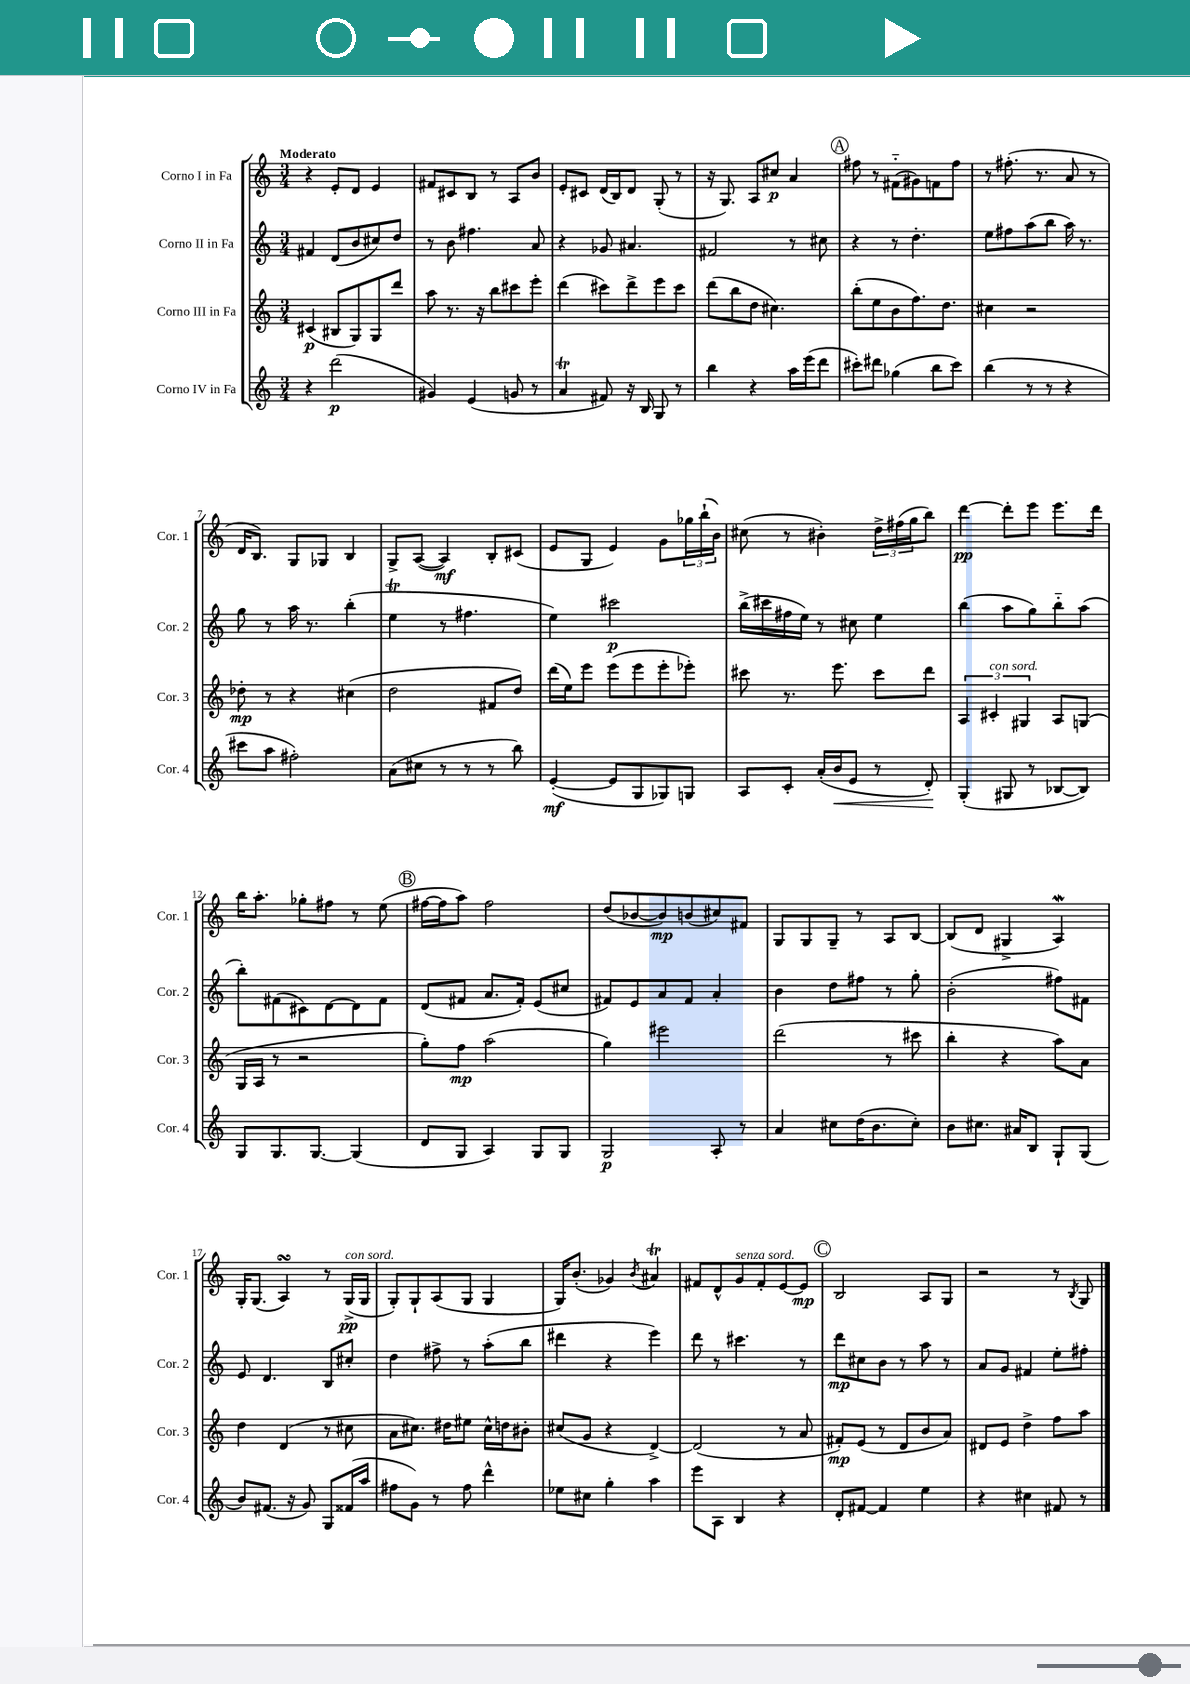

**kern	**dynam	**kern	**dynam	**kern	**dynam	**kern	**dynam
*part4	*part4	*part3	*part3	*part2	*part2	*part1	*part1
*staff4	*staff4	*staff3	*staff3	*staff2	*staff2	*staff1	*staff1
*I"Corno IV in Fa	*	*I"Corno III in Fa	*	*I"Corno II in Fa	*	*I"Corno I in Fa	*
*I'Cor. 4	*	*I'Cor. 3	*	*I'Cor. 2	*	*I'Cor. 1	*
*clefG2	*	*clefG2	*	*clefG2	*	*clefG2	*
*k[]	*	*k[]	*	*k[]	*	*k[]	*
*M3/4	*	*M3/4	*	*M3/4	*	*M3/4	*
=1	=1	=1	=1	=1	=1	=1	=1
!	!	!	!	!	!	!LO:TX:a:B:t=Moderato	!
4r	.	(4c#X/	p	4f#X/	.	4r	.
(2ddd\	p	8B#X/L	.	(8d/L	.	8e'/L	.
.	.	8G/)	.	8b/	.	8d/J	.
.	.	8G/	.	8cc#X/)	.	4e/	.
.	.	8ddd/J	.	8dd/J	.	.	.
=2	=2	=2	=2	=2	=2	=2	=2
4g#X/)	.	8aa\	.	8r	.	8f#X/L	.
.	.	8.r	.	8b\	.	8c#X/	.
(4e/	.	.	.	4.ff#X\	.	8B/J	.
.	.	16r	.	.	.	.	.
.	.	8bb\L	.	.	.	8r	.
8gn/	.	8ccc#X\	.	.	.	8A/L	.
8r	.	8eee'\J	.	8a/	.	8b/J	.
=3	=3	=3	=3	=3	=3	=3	=3
4aT/	.	(4ddd\	.	4r	.	8e'/L	.
.	.	.	.	.	.	8c#X/J	.
8f#X/)	.	8ccc#X\L)	.	8g-X/	.	(16d/LL	.
.	.	.	.	.	.	16B/J)	.
16r	.	8ddd^\	.	4.a#X/	.	8d/J	.
16B/	.	.	.	.	.	.	.
8G/	.	8eee\	.	.	.	(8G'/	.
8r	.	8ccc#\J	.	.	.	8r	.
=4	=4	=4	=4	=4	=4	=4	=4
4bb\	.	(8ddd\L	.	2f#X/	.	16r	.
.	.	.	.	.	.	8.G/)	.
.	.	8bb\	.	.	.	.	.
4r	.	8dd\J	.	.	.	8A/L	.
.	.	4.cc#X\)	.	.	.	8cc#X/J	p
16aa\LL	.	.	.	8r	.	4a/	.
(16eee\J	.	.	.	.	.	.	.
8ddd\J	.	.	.	8cc#X\	.	.	.
!!LO:REH:place=s1:t=A
=5	=5	=5	=5	=5	=5	=5	=5
8ccc#X'\L)	.	(8bb'\L	.	4r	.	8ff#X\	.
8ddd#X\J	.	8ee\	.	.	.	8r	.
(4gg-X\	.	8b\	.	8r	.	(8f#X\L	.
.	.	8.ff\)	.	4.dd'\	.	8g#X\)	.
8bb\L	.	.	.	.	.	8fn\	.
.	.	8.dd\J	.	.	.	.	.
8ccc#\J)	.	.	.	.	.	8ff#\J	.
=6	=6	=6	=6	=6	=6	=6	=6
(4bb\	.	4cc#X\	.	8ee\L	.	8r	.
.	.	.	.	8ff#X\	.	(8.ff#X'\	.
8r	.	2r	.	(8aa\	.	.	.
.	.	.	.	.	.	8.r	.
8r	.	.	.	8bb\J	.	.	.
4r	.	.	.	16aa\)	.	8a/	.
.	.	.	.	8.r	.	.	.
.	.	.	.	.	.	8r	.
!!LO:LB:g=z
=7	=7	=7	=7	=7	=7	=7	=7
8ccc#X\L	.	8dd-X'\	mp	8gg\	.	16d/KL	.
.	.	.	.	.	.	8.B/J)	.
8aa\J	.	8r	.	8r	.	.	.
2ff#X'\)	.	4r	.	16aa\	.	8G/L	.
.	.	.	.	8.r	.	.	.
.	.	.	.	.	.	8G-X/J	.
.	.	(4cc#X\	.	(4bb'\	.	4B/	.
=8	=8	=8	=8	=8	=8	=8	=8
(8a\L	.	2dd\	.	4eet\	.	8G^/L	.
8cc#X\J	.	.	.	.	.	([8A/J	.
8r	.	.	.	8r	.	4A/])	mf
8r	.	.	.	4.ff#X\	.	.	.
8r	.	8f#X/L	.	.	.	8B'/L	.
8bb\)	.	8dd/J)	.	.	.	(8c#X/J	.
=9	=9	=9	=9	=9	=9	=9	=9
([4e'/	mf	(16ddd\LL	.	4ee\)	.	8e/L	.
.	.	16ee\J)	.	.	.	.	.
.	.	8eee\J	.	.	.	8G/J	.
8e/L]	.	(8eee\L	.	2ccc#X\	p	4e/)	.
8G/	.	8eee\	.	.	.	.	.
8G-X/)	.	8eee'\	.	.	.	8g\L	.
8Gn/J	.	8eee-X'\J)	.	.	.	24gg-X\L	.
.	.	.	.	.	.	(24bb`\	.
.	.	.	.	.	.	24b\JJ)	.
=10	=10	=10	=10	=10	=10	=10	=10
8A/L	.	8ccc#X\	.	(16bb^\LL	.	(8cc#X\	.
.	.	.	.	16ccc#X\	.	.	.
8c'/J	.	8.r	.	16ff#X\	.	8r	.
.	.	.	.	16ee\JJ)	.	.	.
(16a'/LL	.	.	.	8r	.	4b#X'\)	.
!	!LO:HP:b	!	!	!	!	!	!
16b/J	<	8.eee\	.	.	.	.	.
8e/J	.	.	.	8cc#X\	.	.	.
8r	.	8ccc#\L	.	4ee\	.	24dd^\LL	.
.	.	.	.	.	.	(24ff#X\	.
.	.	.	.	.	.	24gg\J	.
8d'/)	.	8ddd\J	.	.	.	8bb\J)	.
.	[	.	.	.	.	.	.
=11	=11	=11	=11	=11	=11	=11	=11
(4G'/	.	6A/	.	(4bb\	.	[4ddd\	pp
!	!	!LO:TX:a:i:t=con sord.	!	!	!	!	!
.	.	6c#X'/	.	.	.	.	.
8G#X/	.	.	.	8aa\L	.	8ddd'\L]	.
.	.	6G#X/	.	.	.	.	.
8r	.	.	.	8gg\)	.	8eee\J	.
[8B-X/L	.	8A/L	.	8bb\	.	8.eee\L	.
8B-/J])	.	(8Gn/J	.	(8aa\J	.	.	.
.	.	.	.	.	.	16ddd\Jk	.
!!LO:LB:g=z
=12	=12	=12	=12	=12	=12	=12	=12
8G/L	.	16G/LL	.	8bb'\L)	.	16bb\KL	.
.	.	16A/JJ	.	.	.	8.aa'\J	.
8.G/	.	8r	.	(8f#X\	.	.	.
.	.	2r	.	8c#X\)	.	8gg-X'\L	.
[8.G/J	.	.	.	.	.	.	.
.	.	.	.	[8d\	.	8ff#X\J	.
(4G/]	.	.	.	8d\]	.	8r	.
.	.	.	.	8f#\J	.	(8ee\	.
!!LO:REH:place=s1:t=B
=13	=13	=13	=13	=13	=13	=13	=13
8d/L	.	8gg'\L)	.	(8d/L	.	[16ff#X\LL	.
.	.	.	.	.	.	16ff#\J]	.
8G/J	.	8ff\J	mp	8f#X/J	.	8aa\J)	.
4A/)	.	(2aa\	.	8.a/L	.	2ff#\	.
.	.	.	.	16f#'/Jk)	.	.	.
8G/L	.	.	.	(8e/L	.	.	.
8G/J	.	.	.	8cc#X/J	.	.	.
=14	=14	=14	=14	=14	=14	=14	=14
2G/	p	4gg\)	.	8f#X/L)	.	(8dd/L	.
.	.	.	.	8e/	.	[8b-X/	.
.	.	2eee#X\	.	8a/	.	8b-/])	mp
.	.	.	.	8f#/J	.	(8bn/	.
8A'/	.	.	.	4a'/	.	8cc#X/)	.
8r	.	.	.	.	.	8f#X/J	.
=15	=15	=15	=15	=15	=15	=15	=15
4a/	.	(2ddd\	.	4b\	.	8G/L	.
.	.	.	.	.	.	8G/	.
8cc#X\L	.	.	.	8dd\L	.	8G~/J	.
(16dd\K	.	.	.	8ff#X\J	.	8r	.
8.b\	.	.	.	.	.	.	.
.	.	8r	.	8r	.	8A/L	.
8cc#'\J)	.	8ccc#X\	.	8gg'\	.	[8B/J	.
=16	=16	=16	=16	=16	=16	=16	=16
8b\L	.	4bb'\	.	(2b'\	.	(8B/L]	.
8.cc#X\J	.	.	.	.	.	8d/J	.
.	.	4r	.	.	.	4G#X^/	.
16a#X/KL	.	.	.	.	.	.	.
8B/J	.	.	.	.	.	.	.
8G`/L	.	8aa\L)	.	8ff#X\L)	.	4AW/)	.
(8G/J	.	8a\J	.	8f#X\J	.	.	.
!!LO:LB:g=z
=17	=17	=17	=17	=17	=17	=17	=17
8b/L)	.	4dd\	.	8e/	.	16G'/KL	.
.	.	.	.	.	.	(8.G/J	.
(8.f#X/J	.	.	.	4.d/	.	.	.
.	.	(4d/	.	.	.	4AsSSS/)	.
16r	.	.	.	.	.	.	.
8g/)	.	.	.	.	.	.	.
8G/L	.	8r	.	8B/L	.	8r	.
!	!	!	!	!	!	!LO:TX:a:i:t=con sord.	!
(16f##X/L	.	8cc#X\	.	8cc#X'/J	.	(16G^/LL	pp
16aa/JJ	.	.	.	.	.	16G/JJ	.
=18	=18	=18	=18	=18	=18	=18	=18
8ff#X\L	.	8a\L	.	4dd\	.	8G'/L)	.
8g\J)	.	8.cc#X\J)	.	.	.	8G`/	.
8r	.	.	.	8ff#X^\	.	(8A/	.
.	.	16dd#X\KL	.	.	.	.	.
8ff#\	.	8ee#X\J	.	8r	.	8G/J	.
4ddd^^\	.	16cc#^^\LL	.	(8aa'\L	.	4G/	.
.	.	16ddn\J	.	.	.	.	.
.	.	8b#X'\J	.	8bb\J	.	.	.
=19	=19	=19	=19	=19	=19	=19	=19
8ee-X\L	.	(8cc#X/L	.	4ddd#X\	.	16G/KL)	.
.	.	.	.	.	.	(8.b'/J	.
8cc#X\J	.	8g/J	.	.	.	.	.
4gg'\	.	4r	.	4r	.	4g-X/)	.
.	.	.	.	.	.	8qb/	.
4aa\	.	[4d^/)	.	4eee\)	.	4a#Xt/	.
=20	=20	=20	=20	=20	=20	=20	=20
8eee\L	.	(2d/]	.	8ddd\	.	8f#X/L	.
8A\J	.	.	.	8r	.	8d^^/	.
!	!	!	!	!	!	!LO:TX:a:i:t=senza sord.	!
4B/	.	.	.	4.ccc#X\	.	8g/	.
.	.	.	.	.	.	8f#'/	.
4r	.	8r	.	.	.	[8e/	.
.	.	8a/	.	8r	.	8e/J]	mp
!!LO:REH:place=s1:t=C
=21	=21	=21	=21	=21	=21	=21	=21
8d'/L	.	8f#X'/L)	mp	8ddd\L	mp	2B/	.
[8f#X/J	.	(8e/J	.	8cc#X\	.	.	.
4f#/]	.	8r	.	8b\J	.	.	.
.	.	8d/L	.	8r	.	.	.
4ee\	.	8b/	.	8aa\	.	8A/L	.
.	.	8a/J)	.	8r	.	8G/J	.
=22	=22	=22	=22	=22	=22	=22	=22
4r	.	8d#X/L	.	8a/L	.	2r	.
.	.	8e/J	.	8g/J	.	.	.
4cc#X\	.	4dd^\	.	4f#X/	.	.	.
8f#X/	.	8ff\L	.	8ee'\L	.	8r	.
.	.	.	.	.	.	8qB/	.
8r	.	8aa\J	.	8ff#X'\J	.	8G/	.
==	==	==	==	==	==	==	==
*-	*-	*-	*-	*-	*-	*-	*-
